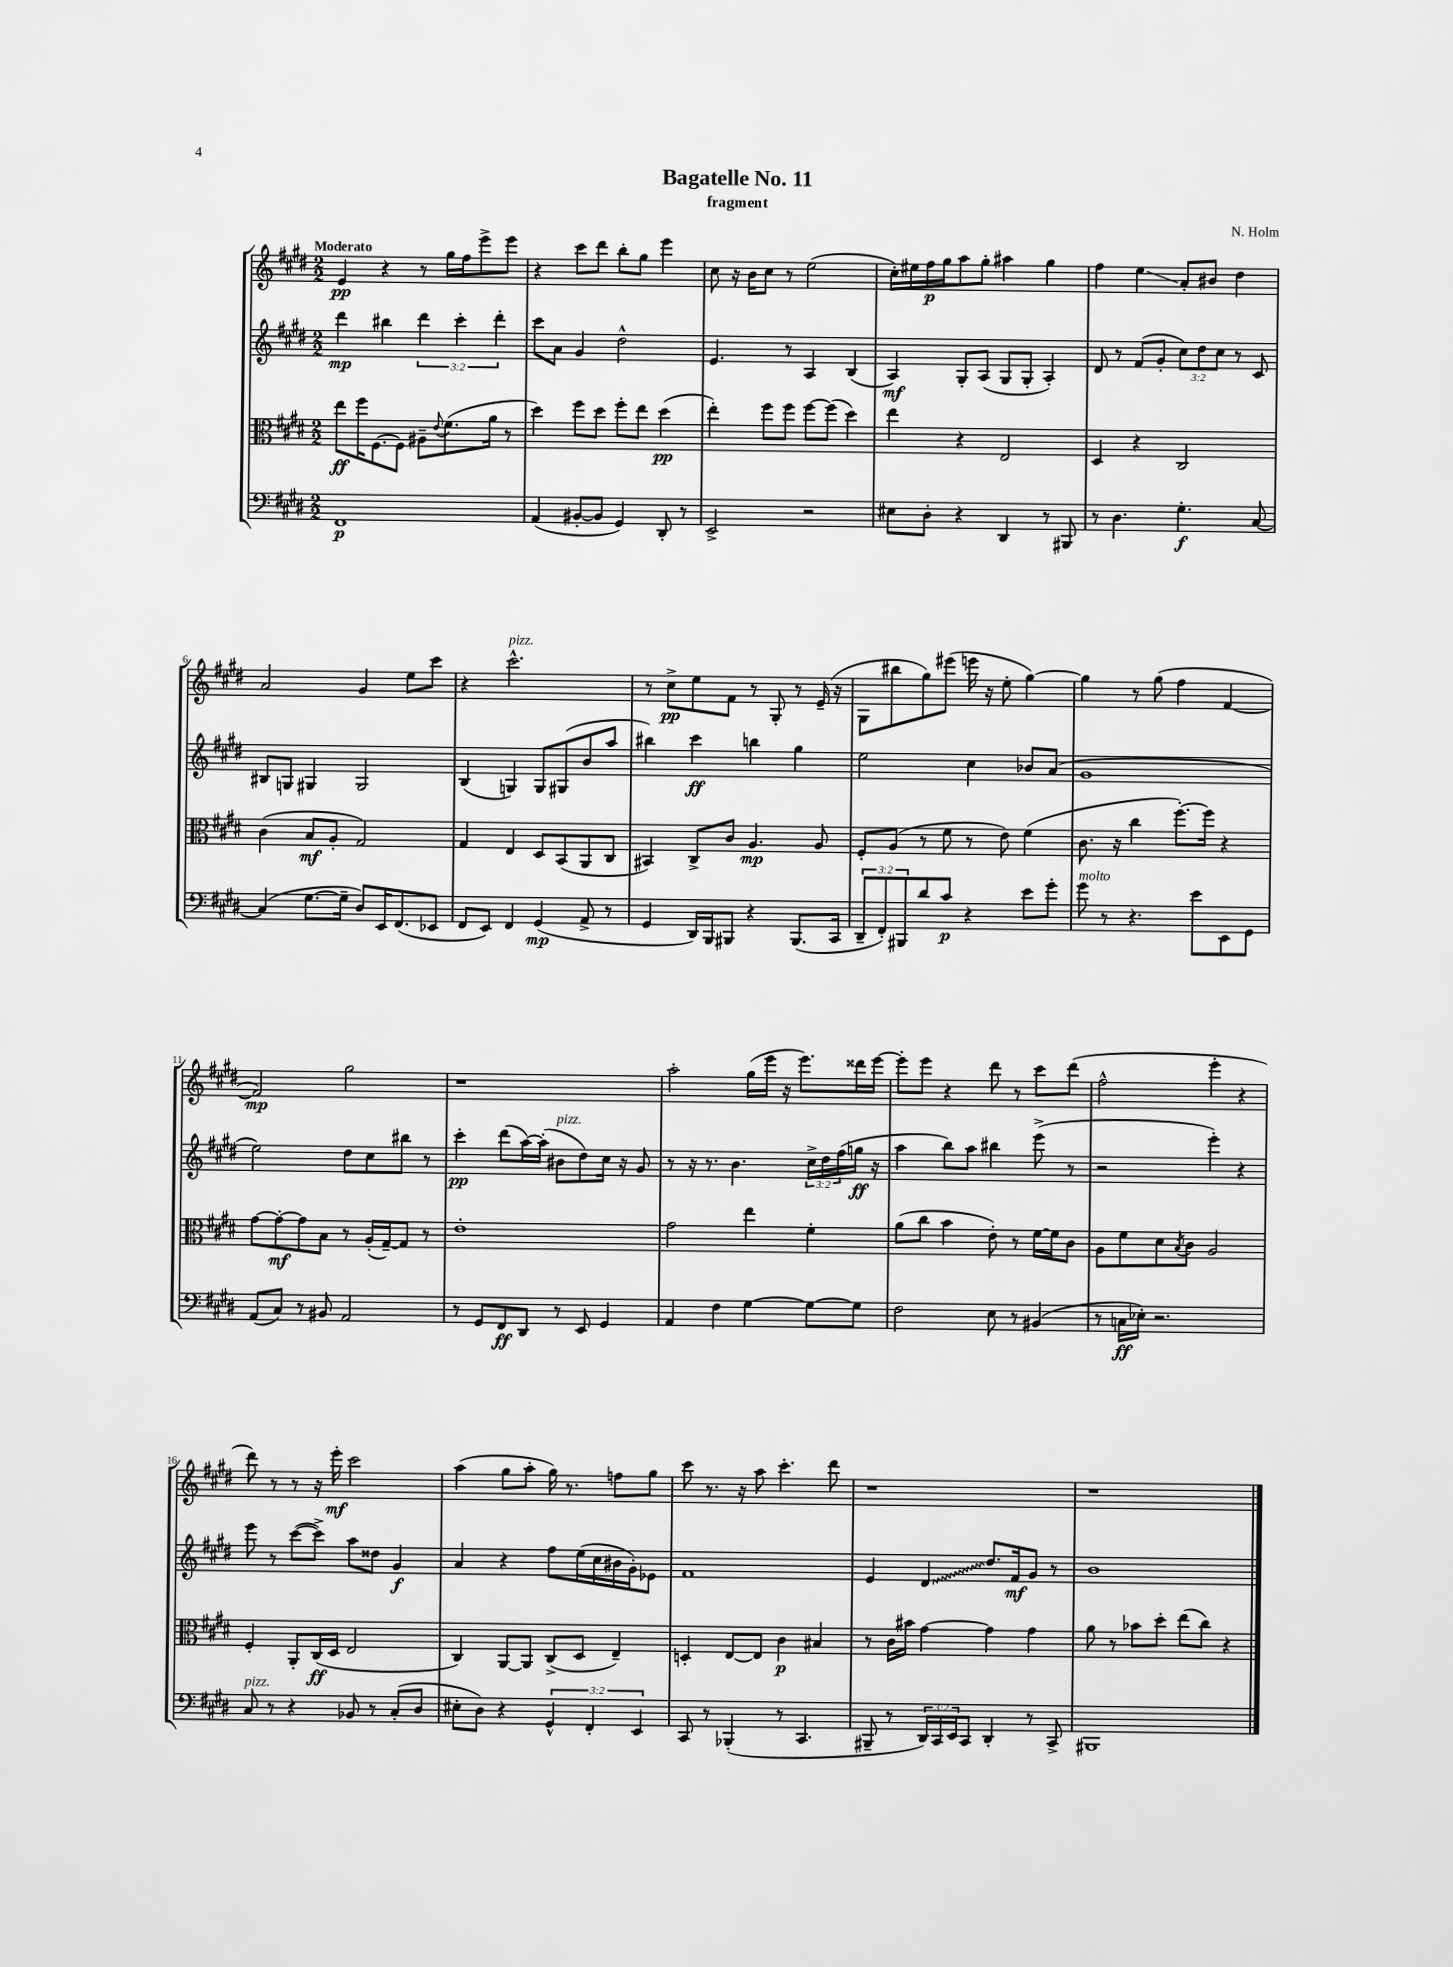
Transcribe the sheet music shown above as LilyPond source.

\header { title = "Bagatelle No. 11" composer = "N. Holm" subtitle = "fragment" }
<<
\new StaffGroup <<
\new Staff = "s0" {
    \clef treble \key e \major \numericTimeSignature \time 2/2 \tempo "Moderato"
    e'4\pp r4 r8 gis''16 fis''16 e'''8-> e'''8 |
    r4 cis'''8 dis'''8 b''8-. gis''8 e'''4 |
    cis''8 r16 b'16 cis''8 r8 e''2( |
    cis''16-.) eis''16 fis''16\p gis''16 a''8 gis''8-. ais''4 gis''4 |
    fis''4 e''4\glissando a'8-. bis'8 dis''4 |
    a'2 gis'4 e''8 cis'''8 |
    r4 cis'''2.-^^\markup { \italic "pizz." } |
    r8 cis''8->\pp e''8 fis'8 r8 gis8-. r8 e'16--( r16 |
    gis8 bis''8 gis''8) eis'''8( e'''16 r16 e''8-. gis''4~) |
    gis''4 r8 gis''8( fis''4 fis'4~ |
    fis'2\mp) gis''2 |
    r1 |
    a''2-. gis''16( e'''16 r16 e'''8.) disis'''16 e'''16~ |
    e'''8-. e'''8 r4 dis'''8 r8 cis'''8 dis'''8( |
    fis''2-^ e'''4-. r4 |
    dis'''8) r8 r8 r16 e'''16-.\mf cis'''2 |
    a''4( gis''8 a''8-. gis''16) r8. f''8 gis''8 |
    cis'''8 r8. r16 a''8 cis'''4.-. dis'''8 |
    r1 |
    r1 \bar "|." |
}
\new Staff = "s1" {
    \clef treble \key e \major \numericTimeSignature \time 2/2 \override Staff.TupletNumber.text = #tuplet-number::calc-fraction-text
    dis'''4\mp bis''4 \tuplet 3/2 { dis'''4 cis'''4-. dis'''4-. } |
    cis'''8 a'8 gis'4 dis''2-^ |
    e'4. r8 a4 b4( |
    a4\mf) gis8-. a8( gis8 gis8-. a4-.) |
    dis'8 r8 fis'8( gis'8-. \tuplet 3/2 { cis''8) dis''8 cis''8 } r8 cis'8 |
    bis8 g8 gis4 gis2 |
    b4( g4) g8 gis8( b'8 a''8 |
    bis''4) cis'''4\ff b''4 gis''4 |
    e''2 cis''4 bes'8 a'8( |
    gis'1 |
    e''2) dis''8 cis''8 bis''8 r8 |
    cis'''4-.\pp dis'''8( a''16~) a''16-.( bis'8^\markup { \italic "pizz." } dis''8) cis''16 r16 gis'8 |
    r8 r16 r8. b'4. \tuplet 3/2 { cis''16-> dis''16 fis''16( } g''16\ff r16 |
    a''4 b''8) a''8 bis''4 e'''8->( r8 |
    r2 e'''4-.) r4 |
    e'''8 r8 cis'''8~( cis'''8->) a''8 disis''8 gis'4\f |
    a'4 r4 fis''8 e''16( cis''16 bis'16 gis'16-.) ees'8 |
    fis'1 |
    e'4 \once \override Glissando.style = #'zigzag dis'4\glissando dis''8. fis'16\mf gis'8 r8 |
    b'1 \bar "|." |
}
\new Staff = "s2" {
    \clef alto \key e \major \numericTimeSignature \time 2/2
    e''8\ff fis''16 fis8.~ fis8 ais8-- \appoggiatura { e'8 } fis'8.( a'16 r8 |
    dis''4) fis''8 dis''8 fis''8-. e''8 dis''4\pp( |
    e''4-.) fis''8 fis''8 fis''8~ fis''8( dis''4) |
    e''4 r4 e2 |
    dis4 r4 cis2 |
    cis'4( b8\mf a8-. gis2) |
    gis4 e4 dis8 b,8( a,8 cis8 |
    bis,4) cis8-> cis'8 a4.\mp a8 |
    fis8-. a8( r8 fis'8 r8 e'8) fis'4( |
    cis'8. r16 cis''4 fis''8.~-.) fis''16 r4 |
    gis'8~ gis'8~-.\mf gis'8 b8 r8 a16-.( gis16~--) gis8 r8 |
    e'1-. |
    gis'2 e''4 fis'4-. |
    a'8( cis''8 b'4 e'8-.) r8 fis'16~ fis'16 cis'8 |
    a8 fis'8 dis'8 \acciaccatura { b8 } cis'8 a2 |
    fis4-. a,8-. cis16\ff( dis16 e2 |
    cis4) a,8~ a,8 cis8->( dis8 e4--) |
    d4-. e8~ e8 cis'4\p bis4 |
    r8 cis'16 bis'16 gis'4~ gis'4 gis'4 |
    a'8 r8 bes'8 dis''8-. e''8( cis''8) r4 \bar "|." |
}
\new Staff = "s3" {
    \clef bass \key e \major \numericTimeSignature \time 2/2 \override Staff.TupletNumber.text = #tuplet-number::calc-fraction-text
    fis,1\p |
    a,4( bis,8~-. bis,8 gis,4) dis,8-. r8 |
    e,2-> r2 |
    eis8 dis8-. r4 dis,4 r8 bis,,8 |
    r8 dis4. gis4.-.\f cis8~ |
    cis4( gis8.~ gis16-- dis8) e,16 fis,8.( ees,8 |
    fis,8 e,8) fis,4 gis,4\mp( a,8-> r8 |
    gis,4 dis,16) b,,16 bis,,8 r4 bis,,8.( cis,16 |
    \tuplet 3/2 { dis,8-- fis,8-.) bis,,8 } dis'8 cis'8\p r4 e'8 gis'8-. |
    gis'8^\markup { \italic "molto" } r8 r4. e'8 e,8 gis,8 |
    a,8( cis8) r8 bis,8 a,2 |
    r8 gis,8 fis,8\ff dis,8 r8 e,8 gis,4 |
    a,4 fis4 gis4~ gis8~ gis8 |
    fis2 e8 r8 bis,4( |
    r8 c16\ff ees16-.) r2. |
    cis8^\markup { \italic "pizz." } r8 r4 bes,8 r8 cis8-.( dis8 |
    eis8-. dis8) r4 \tuplet 3/2 { gis,4-^ fis,4-. e,4 } |
    cis,8 r8 bes,,4-.( r8 cis,4. |
    bis,,8-- r8 \tuplet 3/2 { dis,16) cis,16 e,16 } cis,8 dis,4-. r8 cis,8-> |
    bis,,1 \bar "|." |
}
>>
>>
